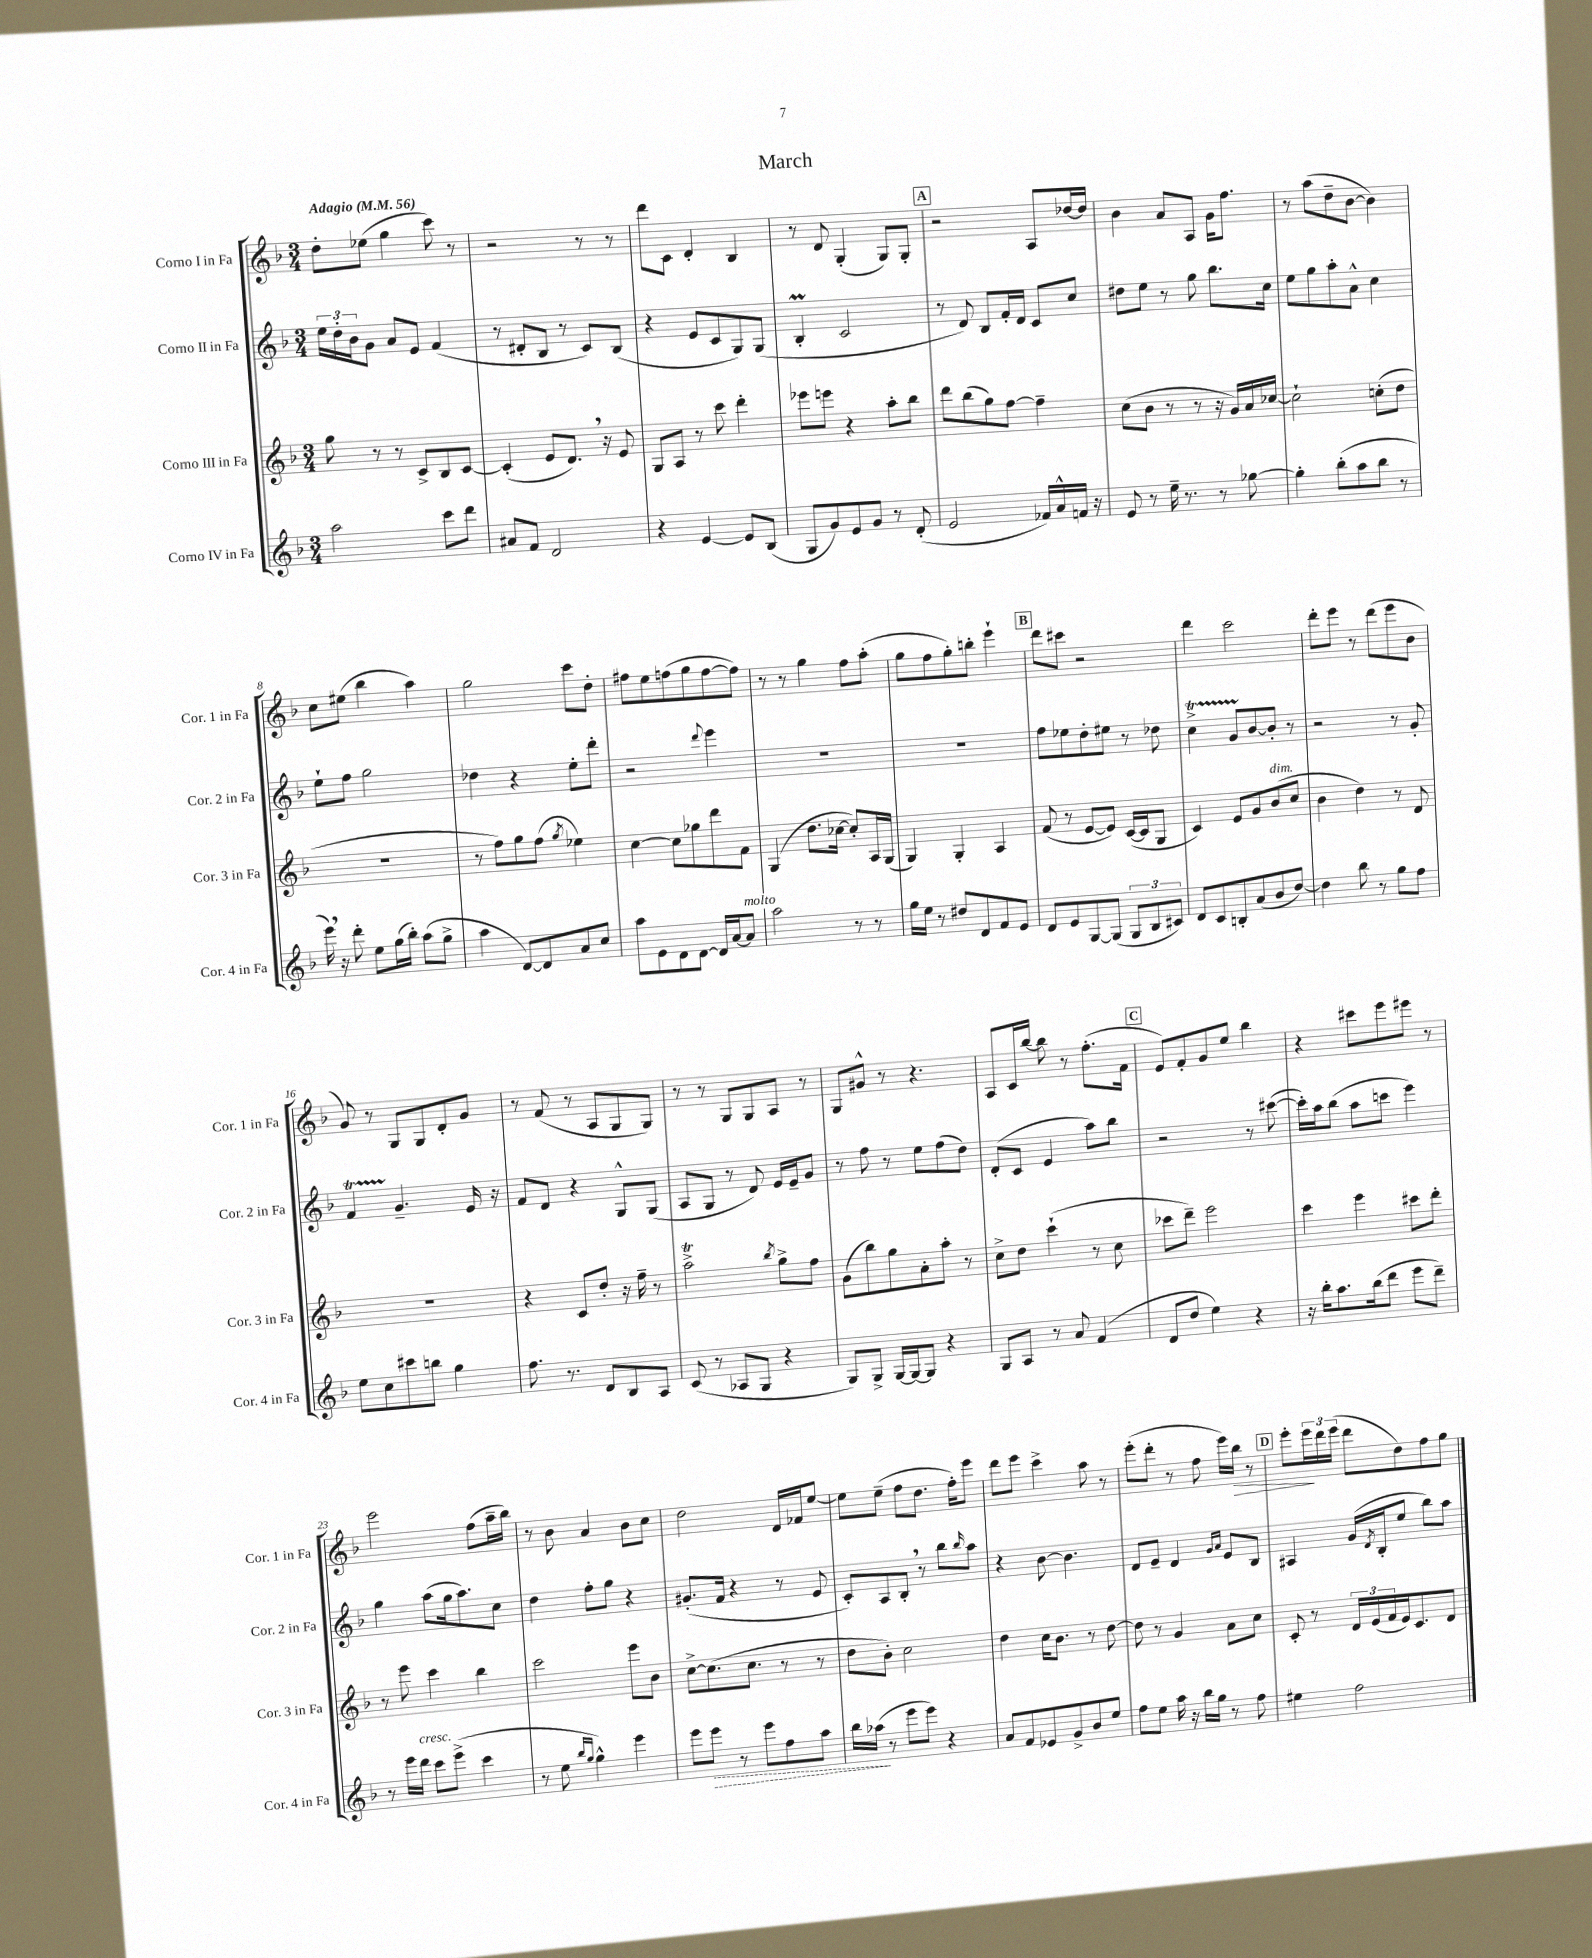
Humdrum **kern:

**kern	**kern	**kern	**kern
*staff4	*staff3	*staff2	*staff1
*clefG2	*clefG2	*clefG2	*clefG2
*k[b-]	*k[b-]	*k[b-]	*k[b-]
*M3/4	*M3/4	*M3/4	*M3/4
*MM56	*MM56	*MM56	*MM56
2aa	8gg	24ee	8dd'
.	.	24dd'	.
.	.	24b-	.
.	8r	8g	(8ee-
.	8r	8a	4gg
.	8c^	8e	.
8ccc	8B-	(4f	8ccc)
8ddd	[8c	.	8r
=	=	=	=
8a#	(4c']	8r	2r
8f	.	8d#'	.
2d	8e	8B-	.
.	8.d)	8r	.
.	.	8c)	8r
.	16r	.	.
.	8e	(8B-	8r
=	=	=	=
4r	8G	4r	8ddd
.	8A	.	8c
[4e	8r	8e	4d'
.	8ccc	8c	.
8e]	4ddd'	8G)	4B-
(8B-	.	(8G	.
=	=	=	=
8G	8eee-	4B-'	8r
8g)	8eee	.	8d
8e	4r	2c	(4G'
8g	.	.	.
8r	8aa'	.	8G)
(8d'	8bb-	.	8G'
=	=	=	=
2e	8ddd	8r	2r
.	(8bb-	8d)	.
.	8gg)	8B-	.
.	[8ff	16f'	.
.	.	16d	.
16f-)	4ff~]	8c	8A
16a^^	.	.	.
16f	.	8cc	[16dd-
16r	.	.	16dd-]
=	=	=	=
8e	(8cc	8dd#	4b-
8r	8b-	8ee	.
16ee~	8r	8r	8a
8.r	.	.	.
.	8r	8gg	8A
8r	16r	8.bb-	16g
.	16g)	.	8.ff
[8gg-	16a	.	.
.	[16cc-	16cc	.
=	=	=	=
4gg-']	2cc-`]	8ee	8r
.	.	8gg	(8aa
(8bb-'	.	8aa'	8dd~
8aa	.	8a^^	[8b-
8bb-	(8cc'	4cc	4b-])
8r	8dd	.	.
=	=	=	=
16eee)	2.r	8ee`	8cc
16r	.	.	.
8ddd'	.	8ff	(8ee#
8ee	.	2gg	4bb-
(16gg	.	.	.
16bb-')	.	.	.
(8aa	.	.	4aa)
8gg^	.	.	.
=	=	=	=
4aa	8r	4dd-	2gg
.	8ff)	.	.
[8d)	8gg	4r	.
8d]	(8ff	.	.
.	8qgg	.	.
8a	4ee-)	8ee'	8ccc
8cc	.	8ddd'	8dd'
=	=	=	=
8aa	[4cc	2r	8ff#
8e	.	.	8ee
8d	8cc]	.	(8ff
[8d	8gg-	.	8gg
.	.	8qqddd	.
16d]	8ddd	4eee	[8ff
[16a	.	.	.
8a]	8f	.	8ff])
=	=	=	=
2aa	(4G	2.r	8r
.	.	.	8r
.	8.dd	.	4gg
.	[16cc-	.	.
8r	8cc-'])	.	8ff
8r	16A	.	(8aa'
.	(16G	.	.
=	=	=	=
16gg	4G)	2.r	8gg
16ee	.	.	.
8r	.	.	8ff
8dd#	4G'	.	8gg')
8d	.	.	8bb'
8f	4A	.	4eee`
8e	.	.	.
=	=	=	=
8d	(8f	8ff	8ddd
8e	8r	8ee-	8ccc#
[8G	[8e	8dd'	2r
(8G]	8e])	8ee#	.
12G	([16c	8r	.
.	16c]	.	.
12B-	.	.	.
.	8G	8dd-	.
12c#)	.	.	.
=	=	=	=
8d	4c)	4cc^	4ddd
8c	.	.	.
8B'	8e	8g	2ccc
(8a	8g	[8b-	.
8b-	(8b-	8b-']	.
[8dd)	8cc	8r	.
=	=	=	=
4dd]	4b-	2r	8ddd'
.	.	.	8eee
8bb-	4dd)	.	8r
8r	.	.	(8ddd
8gg	8r	8r	8eee
8ff	8d	8g'	8b-
=	=	=	=
8ee	2.r	4f	8g)
8cc	.	.	8r
8ccc#	.	4.g~	8G
8bb	.	.	8G
4gg	.	.	8d'
.	.	16e	8g
.	.	16r	.
=	=	=	=
8.ff	4r	8f	8r
.	.	8d	(8f
8.r	.	.	.
.	8c	4r	8r
8d	8dd'	.	8A
8B-	16r	8G^^	8G
.	16ff~	.	.
8A	8r	(8G	8G)
=	=	=	=
(8c	2aa^	8A	8r
8r	.	8G	8r
8A-	.	8r	8G
8G	.	8d)	8G
.	8qbb-	.	.
4r	8gg^	16e	8A
.	.	16e~	.
.	8ff	8g	8r
=	=	=	=
8G)	(8g	8r	8G
8G^	8bb-)	8ff	8g#^^
[16G	8gg	8r	8r
16G_	.	.	.
8G]	8a'	8ee	4.r
4r	8aa'	(8ff	.
.	8r	8dd)	.
=	=	=	=
8G	8cc^	(8d'	8A
8A	8dd	8c	16c
.	.	.	[16bb-
8r	(4ccc`	4e	8bb-]
8a	.	.	8r
(4f	8r	8aa)	(8.ff'
.	8cc	8bb-	.
.	.	.	16f
=	=	=	=
8d	8ccc-	2r	8e)
8dd	8ddd~)	.	8f'
4ee)	2eee	.	8g
.	.	.	8ee
4r	.	8r	4bb-
.	.	([8ccc#	.
=	=	=	=
16r	4ccc	16ccc#'])	4r
16bb-'	.	16aa	.
8.aa	.	(8bb-	.
.	4eee	8aa	8ccc#
(16bb-	.	.	.
8ddd	.	8ccc	8eee
8eee	8ccc#	4eee)	8eee#
8ddd~)	8ddd'	.	8r
=	=	=	=
8r	8r	4gg	2eee
16eee	8eee	.	.
16ddd	.	.	.
8ccc	4ccc	(8aa	.
(8eee^	.	16gg	.
.	.	8.aa)	.
4ccc	4bb-	.	(8ff
.	.	8cc	16aa~
.	.	.	16bb-)
=	=	=	=
8r	2ccc	4dd	8r
8ee	.	.	8b-
16qqbb-	.	.	.
16qqgg	.	.	.
4gg^^)	.	8ff'	4a
.	.	8gg	.
4eee	8eee	4r	8b-
.	8b-	.	8cc
=	=	=	=
8eee	[8cc^	(8.g#'	2dd
8eee	(8.cc]	.	.
.	.	16f	.
8r	.	4r	.
.	8.cc	.	.
8eee	.	.	.
8ff	8r	8r	16d
.	.	.	16f-
8aa	8r	8e	[8ee
=	=	=	=
16bb-	8dd	8c')	8ee]
(16aa-	.	.	.
8r	8b-')	8A	(8ee~
8eee	2cc	8B-'	8ff
8eee)	.	8r	8.dd
4r	.	8bb-	.
.	.	.	16ff')
.	.	16qqbb-	.
.	.	8aa	8eee
=	=	=	=
8a	4dd	4r	8ddd
8f	.	.	8eee
8e-	16cc	[8b-	4ccc^
.	8.b-	.	.
8g^	.	4.b-]	.
8b-	8r	.	8aa
8ee	[8dd	.	8r
=	=	=	=
8ff	8dd]	8d	(8eee'
8ee	8r	8e~	8ddd'
16aa	4g	4d	8r
16r	.	.	.
16bb-	.	.	8ff
16gg	.	.	.
.	.	16qqg	.
.	.	16qqa	.
8r	8a	8e	16eee)
.	.	.	16bb-
8ff	8cc	8B-	8r
=	=	=	=
4ee#	8c'	4A#	8eee'
.	8r	.	24eee
.	.	.	24ddd
.	.	.	(24eee
2ff	24d	(16g	8ddd
.	(24e	.	.
.	.	8qd	.
.	.	16B-'	.
.	24f	.	.
.	16e)	8ee	8dd)
.	8.c	.	.
.	.	8bb-)	8ff
.	8d	8aa	8gg
==	==	==	==
*-	*-	*-	*-
